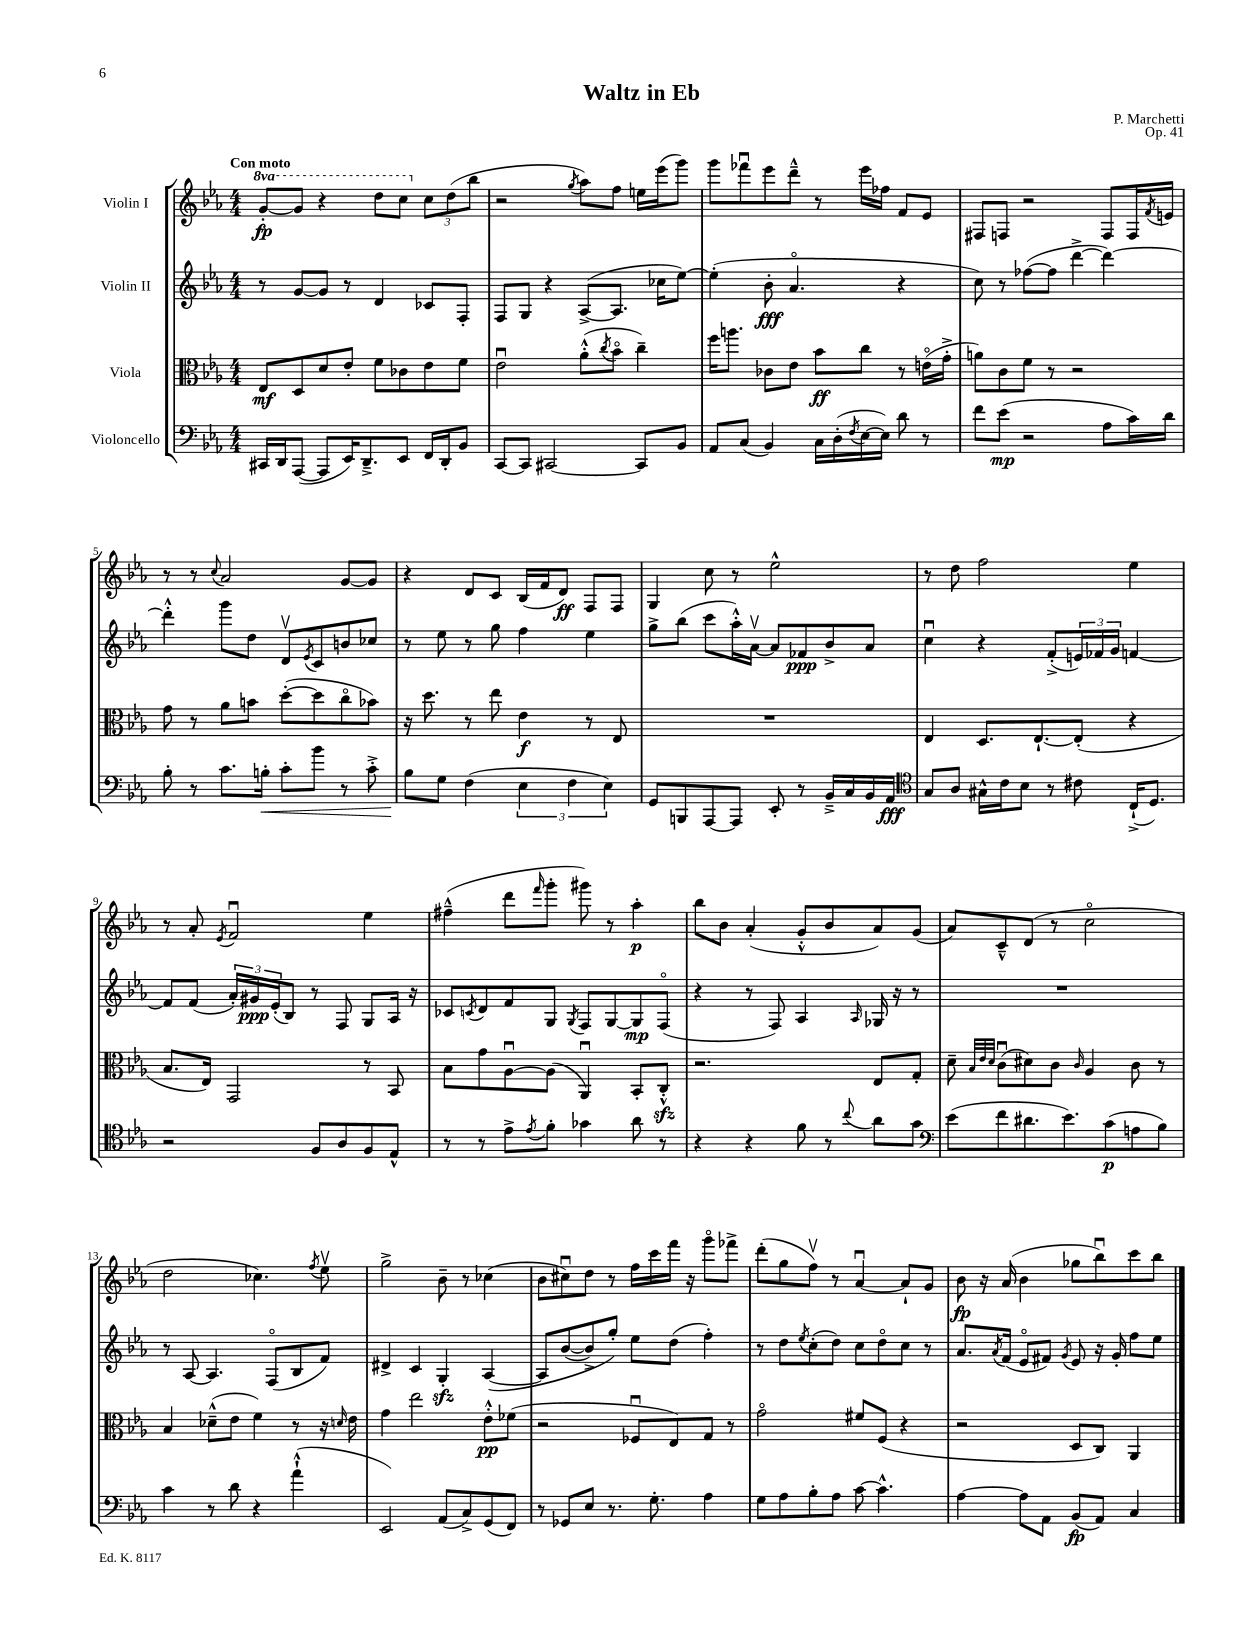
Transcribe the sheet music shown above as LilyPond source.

\header { title = "Waltz in Eb" composer = "P. Marchetti" opus = "Op. 41" }
<<
\new StaffGroup <<
\new Staff = "s0" \with { instrumentName = "Violin I" } {
    \clef treble \key ees \major \numericTimeSignature \time 4/4 \set Staff.ottavationMarkups = #ottavation-simple-ordinals \tempo "Con moto"
    \ottava #1 g''8~-.\fp g''8 r4 d'''8 c'''8 \ottava #0 \tuplet 3/2 { c''8 d''8( bes''8 } |
    r2 \acciaccatura { g''8 } aes''8) f''8 e''16 ees'''16( g'''8) |
    g'''8 fes'''8\downbow ees'''8 d'''8---^ r8 ees'''16 fes''16 f'8 ees'8 |
    fis8 f8 r2 f8 f16 \acciaccatura { f'8 } e'16 |
    r8 r8 \appoggiatura { c''8 } aes'2 g'8~ g'8 |
    r4 d'8 c'8 bes16( f'16 d'8\ff) f8 f8 |
    g4 c''8 r8 ees''2-^ |
    r8 d''8 f''2 ees''4 |
    r8 aes'8-. \acciaccatura { ees'8 } f'2\downbow ees''4 |
    fis''4---^( d'''8 \grace { f'''16 } g'''8-. gis'''8) r8 aes''4-.\p |
    bes''8 bes'8 aes'4-.( g'8-.-^ bes'8 aes'8) g'8( |
    aes'8) c'8---^ d'8( r8 c''2\flageolet |
    d''2 ces''4.) \acciaccatura { f''8 } ees''8\upbow |
    g''2-> bes'8-- r8 ces''4( |
    bes'8 cis''8\downbow) d''8 r8 f''16 c'''16 f'''16 r16 g'''8\flageolet fes'''8-> |
    d'''8-.( g''8 f''8\upbow) r8 aes'4~\downbow aes'8-! g'8 |
    bes'8\fp r16 aes'16( bes'4 ges''8 bes''8\downbow) c'''8 bes''8 \bar "|." |
}
\new Staff = "s1" \with { instrumentName = "Violin II" } {
    \clef treble \key ees \major \numericTimeSignature \time 4/4
    r8 g'8~ g'8 r8 d'4 ces'8 f8-. |
    f8 g8 r4 aes8~->( aes8. ces''16 ees''8~) |
    ees''4-.( bes'8-.\fff aes'4.\flageolet r4 |
    c''8) r8 fes''8~( fes''8 d'''4~-> d'''4~) |
    d'''4-.-^ g'''8 d''8 d'8\upbow \acciaccatura { ees'8 } c'8 b'8 ces''8 |
    r8 ees''8 r8 g''8 f''4 ees''4 |
    g''8-> bes''8( c'''8 aes''16-.-^) aes'16~\upbow aes'8 fes'8\ppp bes'8-> aes'8 |
    c''4\downbow r4 f'8-.->( \tuplet 3/2 { e'16) fes'16 g'16 } f'4~ |
    f'8 f'8( \tuplet 3/2 { aes'16-.) gis'16\ppp ees'16-.( } bes8) r8 f8 g8 aes16 r16 |
    ces'8 \acciaccatura { c'8 } d'8 f'8 g8 \acciaccatura { g8 } f8 g8~ g8\mp f8\flageolet( |
    r4 r8 f8) aes4 \grace { aes16 } ges16 r16 r8 |
    R1 |
    r8 aes8~ aes4. f8\flageolet( bes8 f'8) |
    dis'4-> c'4 g4-.\sfz aes4~\( |
    aes8 bes'8~( bes'8->) g''8-.\) ees''8 d''8( f''4-.) |
    r8 d''8 \acciaccatura { ees''8 } c''8-.( d''8) c''8 d''8\flageolet c''8 r8 |
    aes'8. \acciaccatura { aes'8 } f'16( ees'8\flageolet fis'8) \acciaccatura { g'8 } ees'8 r16 g'16-. f''8 ees''8 \bar "|." |
}
\new Staff = "s2" \with { instrumentName = "Viola" } {
    \clef alto \key ees \major \numericTimeSignature \time 4/4
    ees8\mf d8 d'8 ees'8-. f'8 ces'8 ees'8 f'8 |
    ees'2\downbow aes'8-.-^( \acciaccatura { c''8 } bes'8\flageolet c''4--) |
    f''16 a''8. ces'8 ees'8 bes'8\ff c''8 r8 e'16\flageolet( g'16-.-> |
    a'8) c'8 f'8 r8 r2 |
    g'8 r8 aes'8 b'8 d''8~-.( d''8 c''8\flageolet bes'8) |
    r16 d''8. r8 ees''8 ees'4\f r8 ees8 |
    R1 |
    ees4 d8. ees8.~-! ees8-.( r4 |
    bes8. ees16) g,2 r8 bes,8 |
    bes8 g'8 aes8~\downbow aes8( aes,4\downbow) bes,8-. c8-.-^\sfz |
    r2. ees8 g8-. |
    d'8-- \grace { bes32 ees'32 d'32 } c'8\downbow( dis'8) c'8 \grace { c'16 } aes4 c'8 r8 |
    bes4 des'8---^( ees'8 f'4) r8 r16 \grace { d'16 } ees'16 |
    g'4 ees''2 ees'8-.-^\pp fes'8( |
    r2 fes8\downbow ees8) g8 r8 |
    g'2\flageolet fis'8 f8( r4 |
    r2 d8 c8) aes,4 \bar "|." |
}
\new Staff = "s3" \with { instrumentName = "Violoncello" } {
    \clef bass \key ees \major \numericTimeSignature \time 4/4
    cis,16 d,16 aes,,8~( aes,,8 ees,16) d,8.---> ees,8 f,16 d,16-. bes,8 |
    c,8~ c,8 cis,2~ cis,8 bes,8 |
    aes,8 c8( bes,4) c16 d16-.( \acciaccatura { f8 } ees16~ ees16) d'8 r8 |
    f'8 ees'8\mp( r2 aes8 c'16) d'16 |
    bes8-. r8 c'8. b16-.\< c'8-. bes'8 r8 c'8-.-> |
    bes8\! g8 f4( \tuplet 3/2 { ees4 f4 ees4) } |
    g,8 b,,8 aes,,8~ aes,,8 ees,8-. r8 bes,16---> c16 bes,16 aes,16\fff |
    \clef tenor g8 aes8 gis16-^ c'16 bes8 r8 cis'8 c16-!->( d8.) |
    r2 f8 aes8 f8 ees8-^ |
    r8 r8 ees'8-> \acciaccatura { ees'8 } f'8-. ges'4 aes'8 r8 |
    r4 r4 f'8 r8 \appoggiatura { c''8 } aes'8 g'8 |
    \clef bass ees'8( f'8 dis'8. ees'8.) c'8\p( a8 bes8) |
    c'4 r8 d'8 r4 aes'4-!-^( |
    ees,2) aes,8( c8->) g,8( f,8) |
    r8 ges,8 ees8 r8. g8.-. aes4 |
    g8 aes8 bes8-. aes8 c'8~ c'4.-^ |
    aes4~ aes8 aes,8 bes,8\fp( aes,8) c4 \bar "|." |
}
>>
>>
